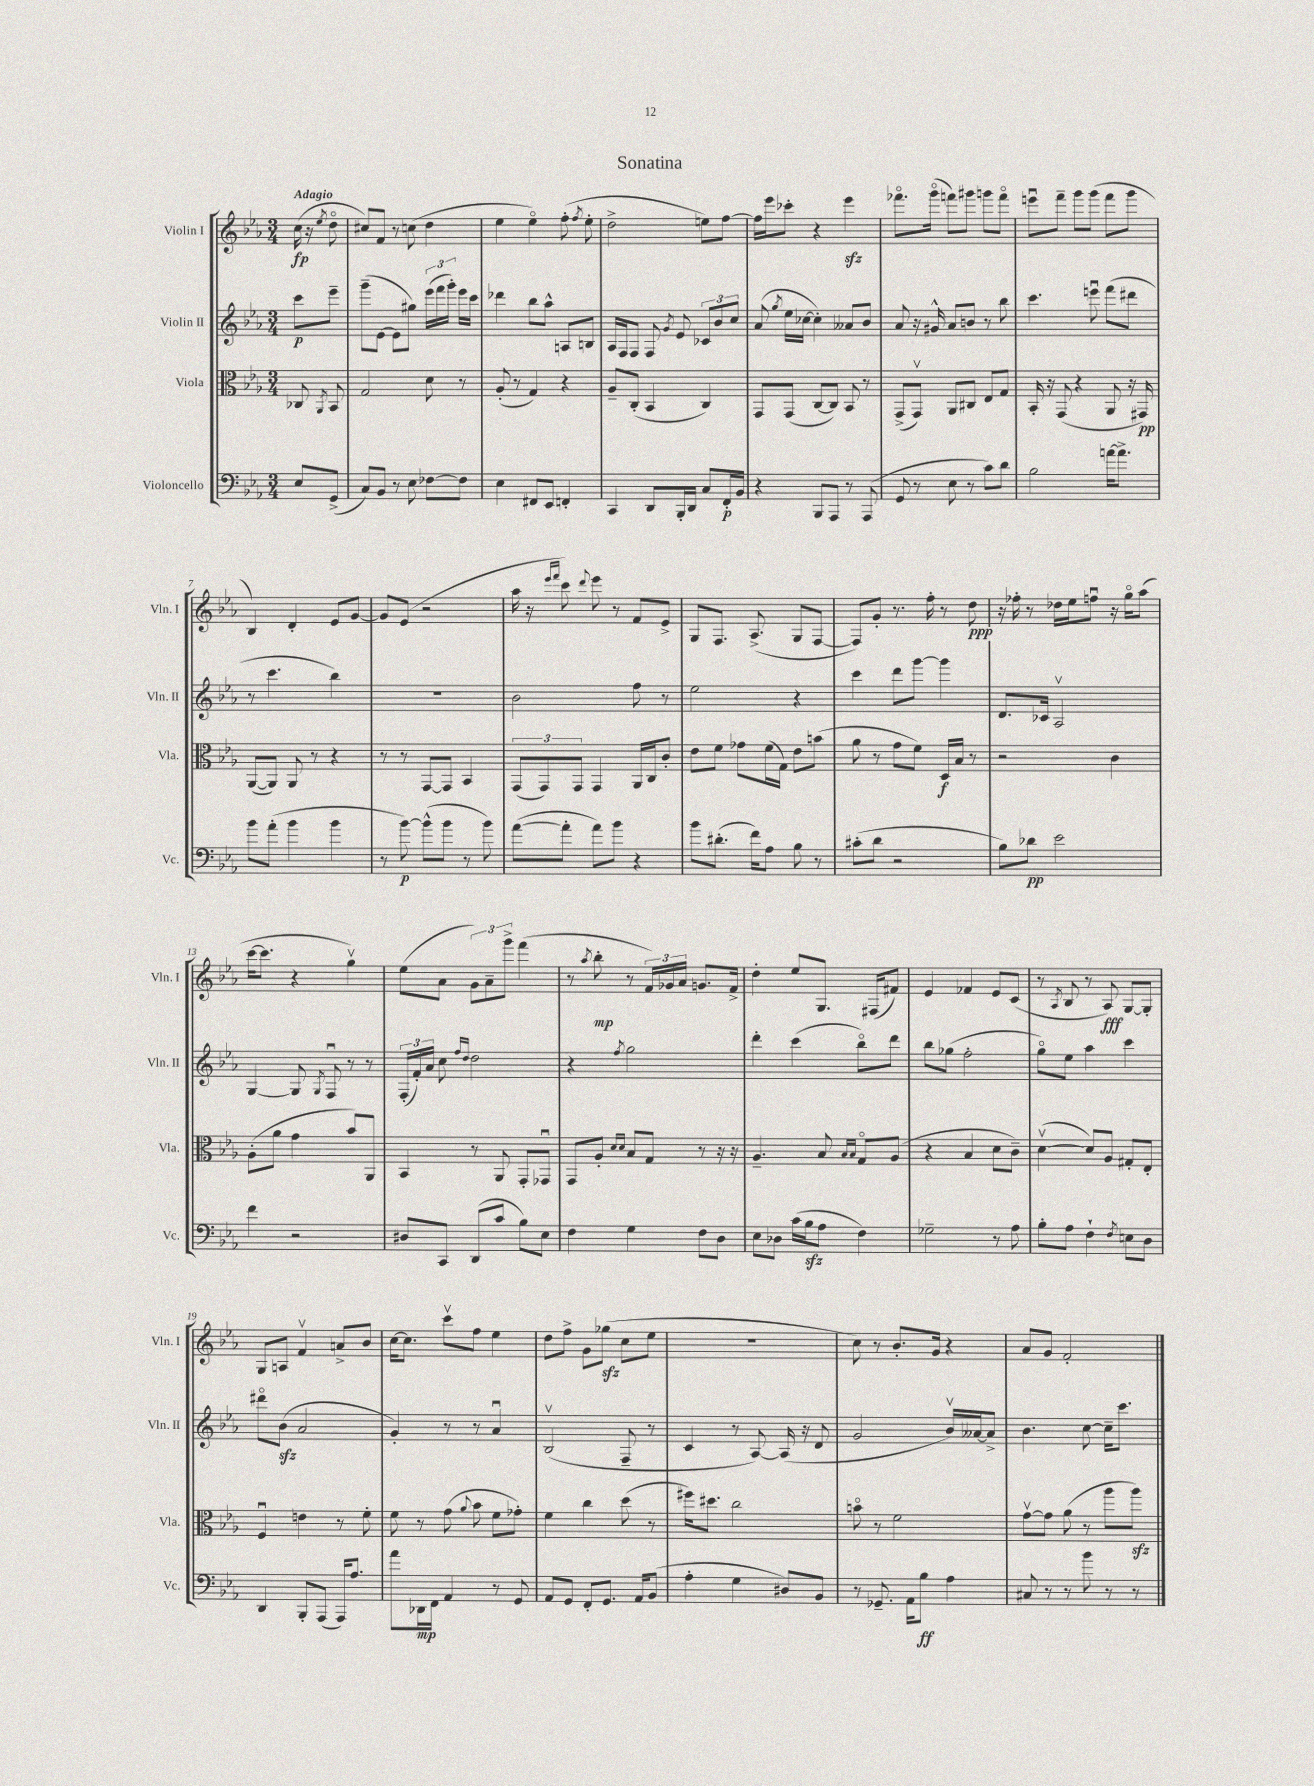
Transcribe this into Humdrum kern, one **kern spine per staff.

**kern	**kern	**kern	**kern
*staff4	*staff3	*staff2	*staff1
*clefF4	*clefC3	*clefG2	*clefG2
*k[b-e-a-]	*k[b-e-a-]	*k[b-e-a-]	*k[b-e-a-]
*M3/4	*M3/4	*M3/4	*M3/4
8E-	8C-	8ccc	(16cc
.	.	.	16r
.	8qAA-	.	8qee-
(8GG^	8BB-	8eee-~	8ddo
=	=	=	=
8C)	2G	(8ggg~	8cc#)
8BB-	.	[8e-	8f
8r	.	8e-]	8r
8E-	.	8gg#)	(8cc
[8F-	8d	(24eee-	4dd
.	.	24fff	.
.	.	24ggg')	.
8F-]	8r	16eee-	.
.	.	16ccc	.
=	=	=	=
4E-	(8A-'	4ddd-	4ee-
.	8r	.	.
8FF#	4G)	8bb-	4ee-o)
8EE-	.	8aa-^^	.
4FF'	4r	8A	(8ff'
.	.	.	8qff
.	.	8B	8ee-'
=	=	=	=
4CC	8A-~	16A-	2dd^
.	.	16F	.
.	(8C'	8F	.
8DD	4BB-	8F	.
.	.	8qg	.
16BBB-'	.	8e-	.
16DD	.	.	.
8C	4C)	12c-	8ee)
.	.	12b-	.
16FF'	.	.	[8ff
.	.	12cc	.
16BB-	.	.	.
=	=	=	=
4r	8GG	(8a-	16ff]
.	.	.	16eee-
.	.	8qgg	.
.	(8GG	16ee-	8ccc-'
.	.	[16cc-	.
8BBB-	[8C	4cc-'])	4r
8AAA-	8C])	.	.
8r	8BB-	8a--	4eee-
(8AAA-	8r	8b-	.
=	=	=	=
8GG	(8GG^	8a-	8.fff-o
8r	8GGv)	16r	.
.	.	16g#^^	(16gggo
8E-	8AA-	8a-	8fff)
8r	8C#	8b	8ggg#
8c)	8E-	8r	8ggg
8d	8G	8bb-	8fffo
=	=	=	=
2B-	16BB-'	4.ccc	8eeeu
.	16r	.	.
.	(8GG	.	8fff~
.	4r	.	8ggg
.	.	8eeeu	(8ggg
[16a	8AA-	(8fff	8fff
8.a^]	.	.	.
.	16r	8ddd#	8ggg
.	16GG#)	.	.
=	=	=	=
8b-	([8AA-	8r	4B-)
(8a-'	8AA-])	4.ccc	.
4b-	8AA-	.	4d'
.	8r	.	.
4b-	4r	4bb-)	8e-
.	.	.	[8g
=	=	=	=
8r	8r	2.r	8g]
[8b-)	8r	.	(8e-
(8b-^^]	[8GG	.	2r
8b-	8GG]	.	.
8r	4BB-	.	.
8b-)	.	.	.
=	=	=	=
([8a-	(12GG	2b-	16aa-
.	.	.	16r
.	12GG)	.	.
.	.	.	16qqeee-
.	.	.	16qqfff
8a-']	.	.	8ccc)
.	12GG	.	.
.	.	.	8qqddd
8a-)	4GG	.	8eee-
8b-	.	.	8r
4r	16AA-	8ff	8f
.	16C	.	.
.	8c'	8r	8e-^
=	=	=	=
8b-	8e-	2ee-	8G
(8.d#'	8f	.	8.F
.	8g-	.	.
16f)	.	.	(8.A-^
8A-	(16f	.	.
.	16G)	.	.
8B-	8e-	4r	8G
8r	(8b	.	[8F
=	=	=	=
(8c#'	8a-	4ccc	8F])
8d	8r	.	8g'
2r	8g	8ddd	8.r
.	8f)	[8ggg	.
.	.	.	16ff'
.	16D	4ggg]	8r
.	16B-	.	.
.	8r	.	8dd
=	=	=	=
8B-)	2r	8.d	16r
.	.	.	16ff-'
8d-	.	.	8r
.	.	16c-	.
2e-	.	2A-v	16dd-
.	.	.	16ee-
.	.	.	8ffu
.	4c	.	16r
.	.	.	16ggo
.	.	.	(8aa-
=	=	=	=
4f	(8A-'	[4G	[16ccc
.	.	.	8.ccc]
.	8a-	.	.
2r	4g	8G]	4r
.	.	8qG	.
.	.	8Fu	.
.	8b-)	8r	4ggv)
.	8AA-	8r	.
=	=	=	=
8D#	4BB-	(24F'	(8ee-
.	.	24f')	.
.	.	24a-	.
8CC	.	8cc	8a-
.	.	16qqff	.
.	.	16qqdd	.
(8DD	8r	2dd	12g)
.	.	.	12a-~
8c	8AA-	.	.
.	.	.	12ggg^
8B-)	8GG'	.	(4fff
8E-	8GG-u	.	.
=	=	=	=
4F	8GG	4r	8r
.	.	.	8qaa-
.	8A-'	.	8bb-'
.	16qqd	.	.
.	16qqd	8qff	.
4G	8B-	2gg	8r
.	8G	.	24f)
.	.	.	24g-
.	.	.	24a-
8F	8r	.	8.g
8D	16r	.	.
.	16r	.	16f^
=	=	=	=
8E-	4.A-~	4ddd'	4dd'
8D-	.	.	.
(16c	.	(4ccc	8ee-
16B-	.	.	.
8A-	8B-	.	8.G
.	16qqB-	.	.
.	16qqB-	.	.
4F)	8Go	8bb-o)	.
.	.	.	(16F#
.	(8A-	8ddd	8f#)
=	=	=	=
2G-~	4r	8bb-	4e-
.	.	(8gg-	.
.	4B-	2ff'	4f-
8r	8d	.	8e-
8A-	8c~)	.	(8c
=	=	=	=
8B-'	([4dv	8ggo)	8r
.	.	.	8qA-
8A-	.	8ee-	8B-
4F`	8d])	4aa-	8r
.	8A-	.	8A-)
8qF	.	.	.
8E	8G#'	4ccc	[8G
8D	8E-'	.	8G']
=	=	=	=
4DD	4Fu	8ddd#o	8G
.	.	(8b-	8A
8BBB-'	4e	2a-	4fv
(8AAA-	.	.	.
16AAA-)	8r	.	8a^
8.A-	.	.	.
.	8f'	.	8b-
=	=	=	=
8a-	8f	4g')	[16cc
.	.	.	8.cc]
16DD-	8r	.	.
16FF	.	.	.
4AA-	(8g	8r	8cccv
.	8qqa-	.	.
.	8b-	8r	8ff
8r	8f	4a-u	4ee-
8GG	8g-')	.	.
=	=	=	=
8AA-	4f	(2B-v	8dd
8GG	.	.	8ff^
8FF'	4cc	.	8g
8.GG	.	.	(8gg-
.	(8dd	8F~	8cc
16AA-	.	.	.
(8BB-	8r	8r	8ee-
=	=	=	=
4A-'	16ff#)	4c	2.r
.	8.dd#	.	.
4G	2cc	8r	.
.	.	[8A-)	.
8D#)	.	(16A-]	.
.	.	16r	.
8BB-	.	8d	.
=	=	=	=
8r	8bo	2g	8cc)
8.GG-~	8r	.	8r
.	2f	.	8.b-'
16AA-	.	.	.
8B-	.	.	.
.	.	.	16g
4A-	.	16b-v)	4r
.	.	[16a--	.
.	.	8a--^]	.
=	=	=	=
8C#	[8gv	4.b-	8a-
8r	8g]	.	8g
8r	(8a-	.	2f'
8b-	8r	[8cc	.
8r	8aa-	16cc~]	.
.	.	8.ccc	.
8r	8aa-)	.	.
==	==	==	==
*-	*-	*-	*-
